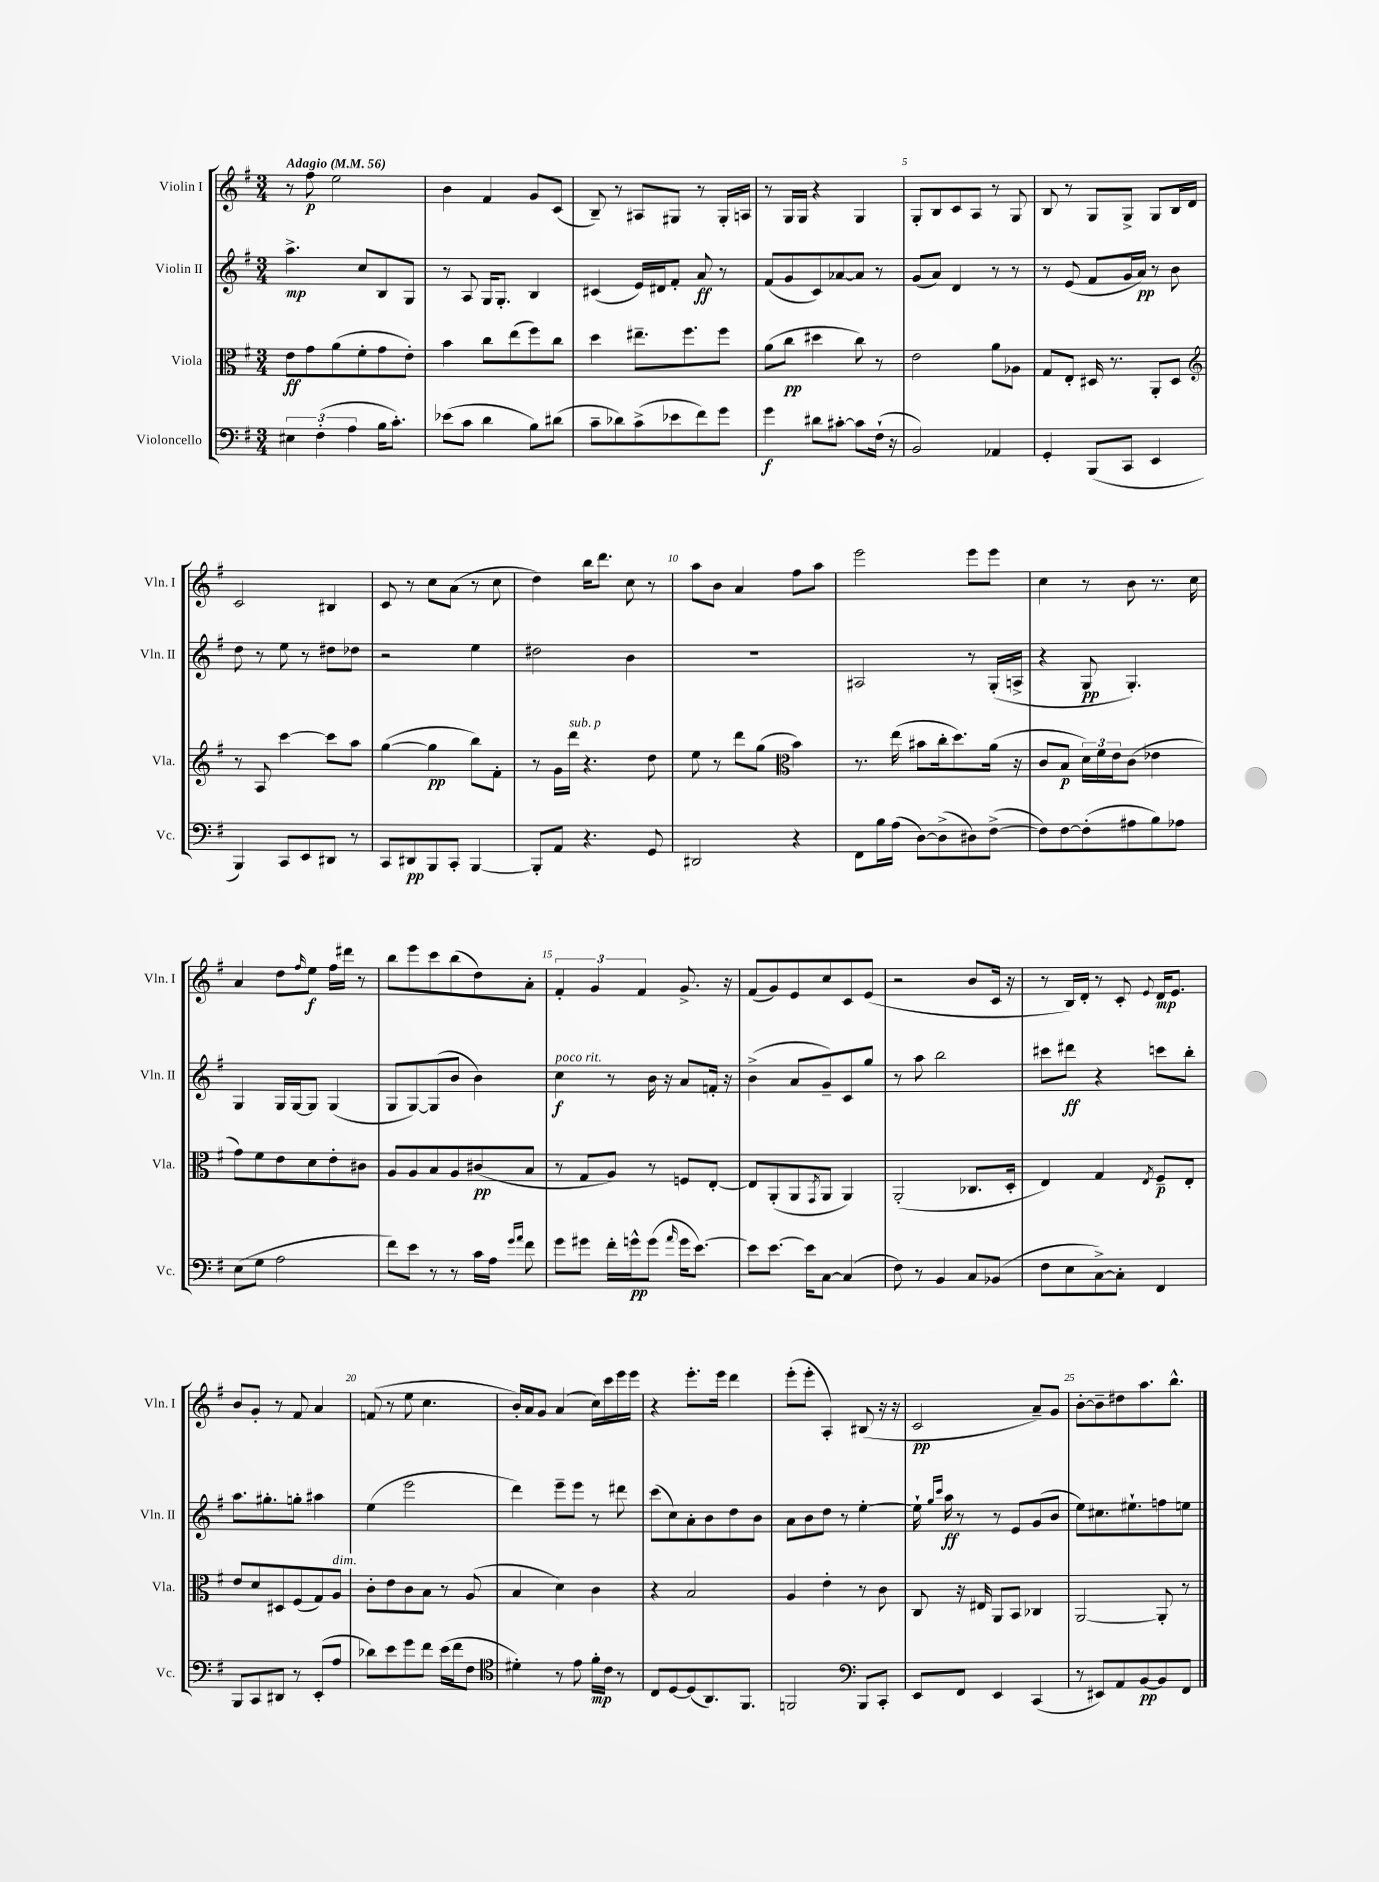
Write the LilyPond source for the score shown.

<<
\new StaffGroup <<
\new Staff = "s0" \with { instrumentName = "Violin I" shortInstrumentName = "Vln. I" } {
    \clef treble \key g \major \numericTimeSignature \time 3/4 \tempo "Adagio" 4 = 56
    r8 fis''8\p e''2 |
    b'4 fis'4 g'8 c'8( |
    b8--) r8 ais8 gis8 r8 gis16-. a16 |
    r8 g16 g16 r4 g4 |
    g8-. b8 c'8 a8 r8 g8 |
    b8 r8 g8 g8-> g8 b16 d'16 |
    c'2 bis4 |
    c'8 r8 c''8 a'8( r8 c''8 |
    d''4) b''16 d'''8. c''8 r8 |
    a''8 b'8 a'4 fis''8 a''8 |
    e'''2 e'''8 e'''8 |
    c''4 r8 b'8 r8. c''16 |
    a'4 d''8 \grace { fis''16 } e''8\f fis''16 dis'''16 r8 |
    b''8 e'''8 c'''8 b''8( d''8) a'8-. |
    \tuplet 3/2 { fis'4-. g'4 fis'4 } g'8.-> r16 |
    fis'8( g'8) e'8 c''8 c'8 e'8( |
    r2 b'8 c'16 r16 |
    r8 b16) d'16-. r8 c'8-. \appoggiatura { e'8 } d'16\mp e'8. |
    b'8 g'8-. r8 fis'8 a'4 |
    f'8( r8 e''8 c''4. |
    b'16-.) a'16 g'8 a'4( c''16) c'''16 e'''16 e'''16 |
    r4 e'''8.-. e'''16 d'''4 |
    e'''8-.( e'''8-. a4-.) bis8( r16 r16 |
    c'2\pp a'8--) g'8 |
    b'8~-. b'8-- dis''8 a''8. b''8.-^ \bar "|." |
}
\new Staff = "s1" \with { instrumentName = "Violin II" shortInstrumentName = "Vln. II" } {
    \clef treble \key g \major \numericTimeSignature \time 3/4
    a''4.->\mp c''8 b8 g8 |
    r8 a8 g16 g8.-. b4 |
    cis'4( e'16) dis'16 fis'8-. a'8\ff r8 |
    fis'8( g'8 c'8) aes'8~ aes'8 r8 |
    g'8( a'8) d'4 r8 r8 |
    r8 e'8( fis'8 g'16 a'16\pp) r8 b'8 |
    d''8 r8 e''8 r8 dis''8 des''8 |
    r2 e''4 |
    dis''2 b'4 |
    R2. |
    ais2 r8 g16-.( a16-> |
    r4 g8\pp g4.-.) |
    g4 g16 g16~ g8 g4( |
    g8 g8~) g8( b'8 b'4) |
    c''4\f^\markup { \italic "poco rit." } r8 b'16 r16 a'8 f'16-. r16 |
    b'4->( a'8 g'8--) c'8 g''8 |
    r8 a''8 b''2 |
    cis'''8 dis'''8\ff r4 c'''8 b''8-. |
    a''8. gis''8.-. g''8-. ais''4 |
    e''4( e'''2 |
    d'''4) e'''8-- e'''8 r8 dis'''8 |
    c'''8( c''8) a'8-. b'8 d''8 b'8 |
    a'8 b'8 d''8 r8 e''4~-. |
    e''16-! \grace { g''16 c'''16 } a''16\ff r8 r8 e'8 g'8( b'8 |
    e''8) cis''8. eis''8.-! f''8 e''8 \bar "|." |
}
\new Staff = "s2" \with { instrumentName = "Viola" shortInstrumentName = "Vla." } {
    \clef alto \key g \major \numericTimeSignature \time 3/4
    e'8\ff g'8 a'8( fis'8-. g'8 e'8-.) |
    b'4 c''8 e''8( fis''8) c''8 |
    d''4 eis''8.-- fis''8. fis''8 |
    a'8( c''8\pp dis''4 c''8) r8 |
    e'2 a'8 aes8 |
    g8 e8-. dis16 r8. a,8-. dis8 |
    \clef treble r8 a8 c'''4~ c'''8 a''8 |
    g''4~( g''4\pp b''8) fis'8-. |
    r8 g'16 d'''16^\markup { \italic "sub. p" } r4. d''8 |
    e''8 r8 d'''8 g''8( \clef alto b'4) |
    r8. e''16( bis'8 c''16-. d''8.) a'16( r16 |
    c'8 b8\p \tuplet 3/2 { d'16) fis'16 e'16 } c'8( ees'4 |
    g'8) fis'8 e'8 d'8 e'8-. cis'8 |
    a8 a8 b8 a8 cis'8\pp( b8 |
    r8 g8 a8) r8 f8 e8~-. |
    e8 a,8-.( a,8 \acciaccatura { g,8 } a,8 a,4) |
    a,2-.( ces8. d16-. |
    e4) g4 \acciaccatura { e8 } fis8--\p e8-. |
    e'8 d'8 dis8 fis8( g8) a8^\markup { \italic "dim." } |
    c'8-. e'8 c'8 b8 r8 a8( |
    b4 d'4) c'4 |
    r4 b2 |
    a4 e'4-. r8 c'8 |
    c8 r16 eis16 a,8 b,8 ces4 |
    a,2~ a,8-. r8 \bar "|." |
}
\new Staff = "s3" \with { instrumentName = "Violoncello" shortInstrumentName = "Vc." } {
    \clef bass \key g \major \numericTimeSignature \time 3/4
    \tuplet 3/2 { eis4 fis4-.( a4 } b16 c'8.-.) |
    ees'8( c'8 d'4 b8) dis'8( |
    c'8-- des'8) c'8->( ees'8 fis'8) g'8 |
    g'4\f dis'8 cis'8~-. cis'8 fis16-!( r16 |
    b,2) aes,4 |
    g,4-. b,,8( c,8 e,4 |
    b,,4) c,8 e,8 dis,8 r8 |
    c,8 dis,8\pp b,,8 c,8-. b,,4~ |
    b,,8-. a,8 r4. g,8 |
    dis,2 r4 |
    fis,8 b16 a16( d8~) d8->( dis8) fis8~->( |
    fis8) fis8~ fis8-.( ais8 b8) aes8 |
    e8( g8 a2 |
    fis'8) e'8 r8 r8 c'16 a16 \grace { g'16 a'16 } fis'8 |
    g'8 gis'8 fis'16-. g'16-^\pp g'8( \grace { a'16 } g'16 e'8.~) |
    e'8 e'8.~ e'16 c8~ c4( |
    fis8) r8 b,4 c8 bes,8( |
    fis8 e8 c8~->) c8-. fis,4 |
    b,,8 c,8 dis,8 r8 e,8-.( a8 |
    des'8) e'8 g'8 fis'8 e'16( fis'16 fis8 |
    \clef tenor dis'4-.) r8 e'8 fis'16-.\mp c'16 r8 |
    c8 d8~ d8( a,8.) fis,8. |
    f,2 \clef bass b,,8 c,8-. |
    e,8 fis,8 e,4 c,4( |
    r8 eis,8) a,8 b,8~\pp b,8 fis,8 \bar "|." |
}
>>
>>
\layout { \context { \Score \override BarNumber.break-visibility = ##(#f #t #t) barNumberVisibility = #(every-nth-bar-number-visible 5) } }
